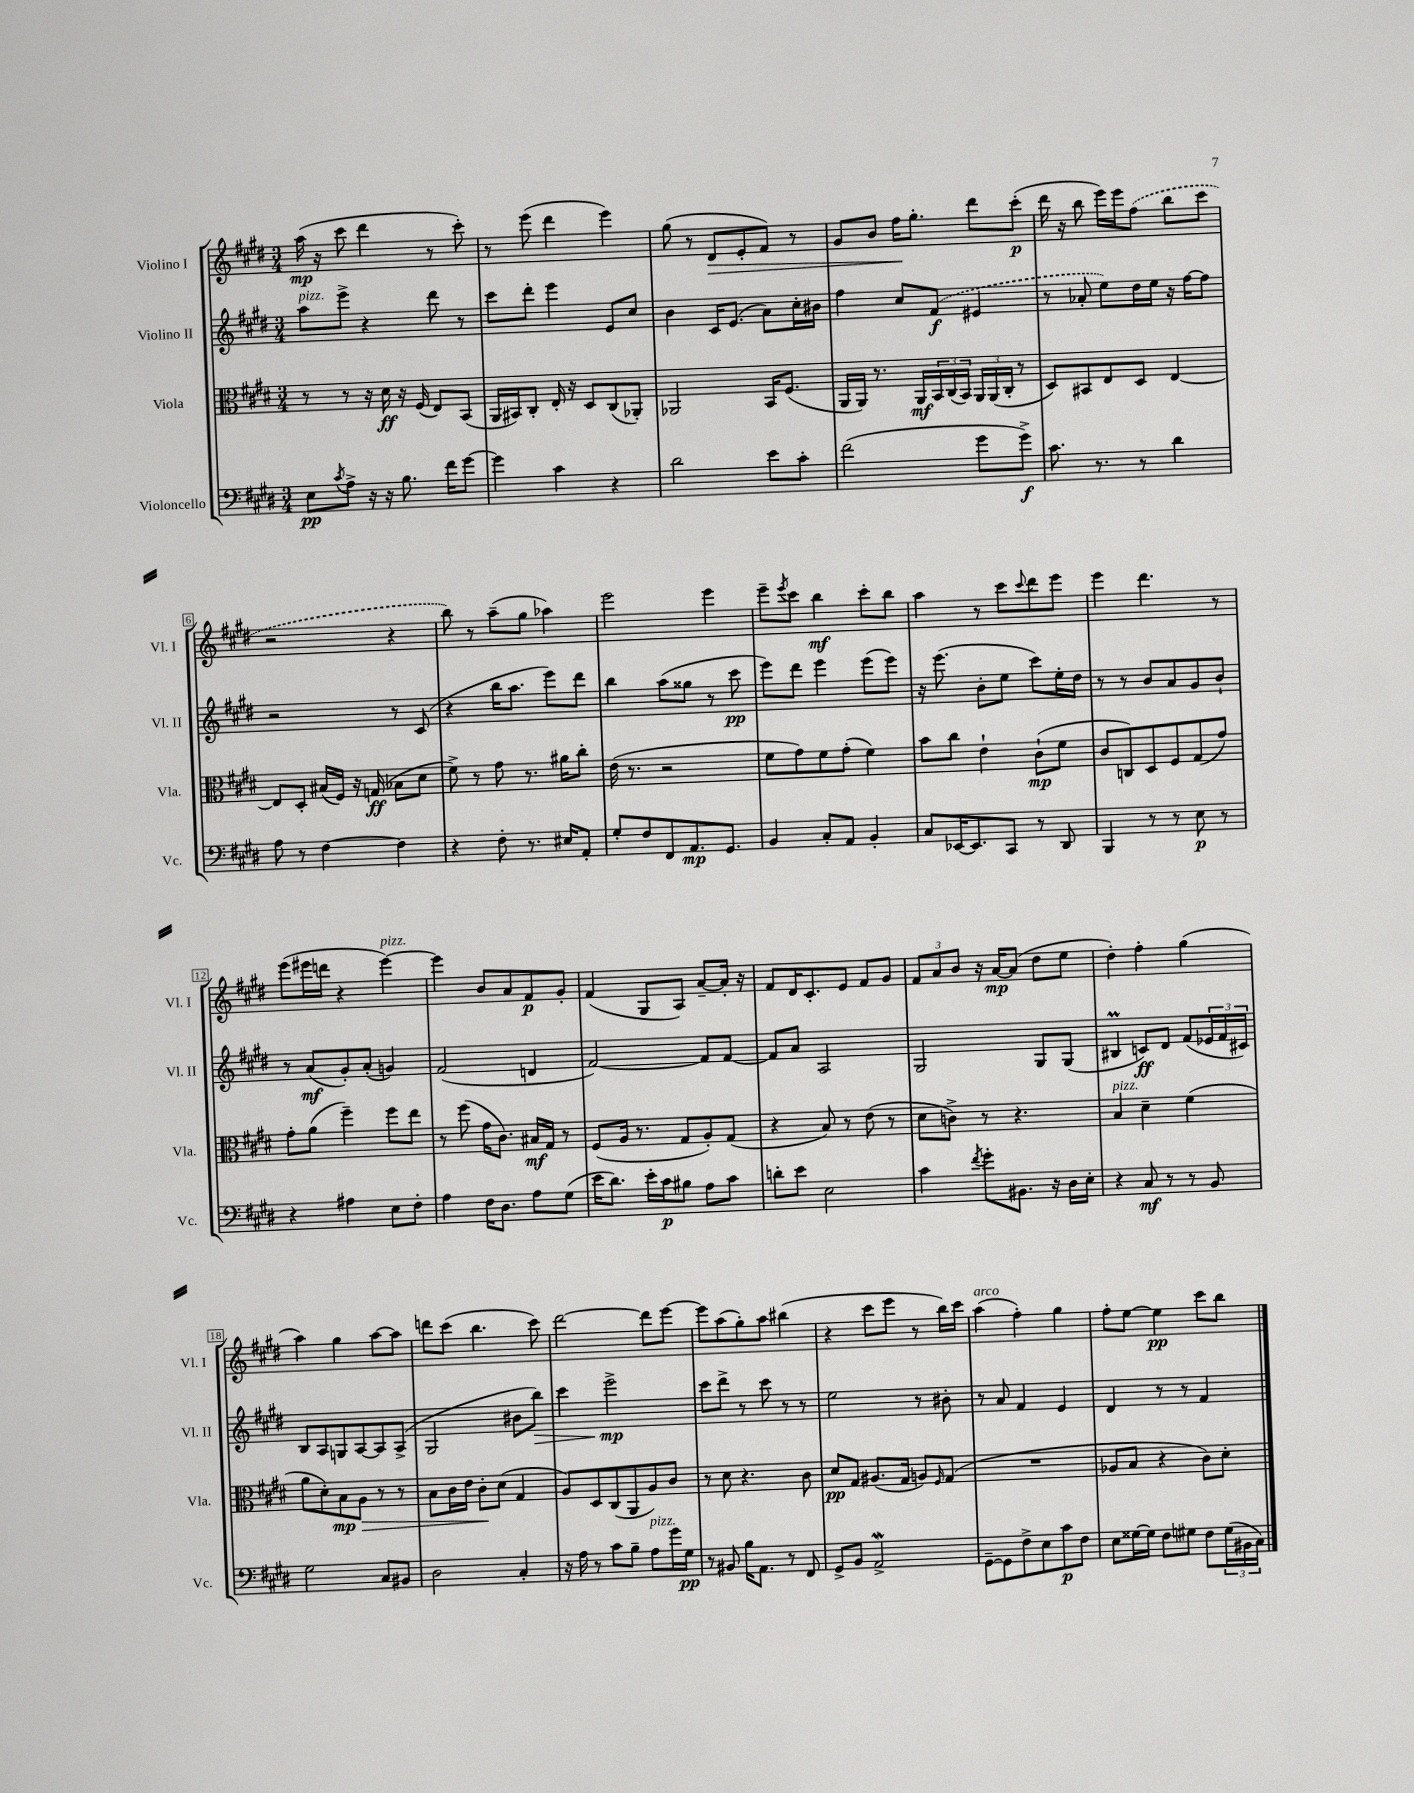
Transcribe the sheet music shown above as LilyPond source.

<<
\new StaffGroup <<
\new Staff = "s0" \with { instrumentName = "Violino I" shortInstrumentName = "Vl. I" } {
    \clef treble \key e \major \numericTimeSignature \time 3/4
    a''16\mp( r16 cis'''8 dis'''4 r8 cis'''8-.) |
    r8 e'''8( dis'''4 e'''4) |
    gis''8( r8 dis'8\> e'8-. fis'8) r8 |
    gis'8 b'8 fis''16\! gis''8.-. dis'''8 cis'''8-.\p( |
    dis'''16 r16 b''8 e'''16) e'''16 \once \slurDashed fis''8( b''8 cis'''8 |
    r2 r4 |
    b''8) r8 a''8--( gis''8 aes''4) |
    e'''2 e'''4 |
    e'''8-- \acciaccatura { e'''8 } cis'''8 b''4\mf cis'''8-. b''8 |
    a''4 r8 cis'''8 \appoggiatura { cis'''8 } dis'''8 e'''8 |
    e'''4 dis'''4. r8 |
    e'''8( eis'''16 d'''16 r4 eis'''4~^\markup { \italic "pizz." }) |
    eis'''4 b'8 a'8 fis'8\p gis'8-. |
    fis'4( gis8 a8) a'8~-- a'16-. r16 |
    fis'8 dis'16 cis'8.-. e'8 fis'8 gis'8 |
    \tuplet 3/2 { fis'8 a'8 b'8 } r16 a'16~\mp a'8( dis''8 e''8 |
    dis''4-.) fis''4-. gis''4( |
    a''4) gis''4 a''8~ a''8 |
    d'''8 cis'''8( b''4. cis'''8) |
    dis'''2~ dis'''8 e'''8~ |
    e'''8 a''8( gis''8-.) a''8 bis''4( |
    r4 cis'''8 e'''8 r8 b''16) cis'''16 |
    a''4^\markup { \italic "arco" }( fis''4-.) gis''4 |
    fis''8-. e''8~ e''4\pp cis'''8 b''8 \bar "|." |
}
\new Staff = "s1" \with { instrumentName = "Violino II" shortInstrumentName = "Vl. II" } {
    \clef treble \key e \major \numericTimeSignature \time 3/4
    a''8^\markup { \italic "pizz." } e'''8-> r4 dis'''8 r8 |
    cis'''8 dis'''8-. e'''4 e'8 cis''8 |
    b'4 cis'16 e'8.( a'8) cis''16-. bis'16 |
    fis''4 cis''8 \once \slurDashed fis'8\f( eis'4 |
    r8 aes'8-. e''8) dis''16 e''16 r16 fis''16~ fis''8 |
    r2 r8 cis'8( |
    r4 b''16 a''8. e'''8) dis'''8 |
    b''4 a''8( gisis''8 r8 cis'''8\pp |
    e'''8) dis'''8 e'''4 e'''8( e'''8) |
    r16 e'''8.( b'8-. e''8 cis'''8) e''16-. dis''16 |
    r8 r8 b'8 a'8 gis'8 b'8-! |
    r8 a'8\mf( gis'8-.) a'8-.( g'4) |
    fis'2( d'4 |
    fis'2~) fis'8 fis'8~ |
    fis'8 a'8 a2 |
    gis2 gis8 gis8( |
    bis4\prall c'8\ff) dis'8 fis'8( \tuplet 3/2 { ees'16 fis'16 cis'16) } |
    b8 a8 g8 a8~ a8 a8->( |
    gis2 bis'8 b''8\>) |
    cis'''4 e'''2->\mp\! |
    cis'''8 dis'''8-> r8 cis'''8 r8 r8 |
    e''2 r8 bis'8-. |
    r8 a'8 fis'4 e'4 |
    dis'4 r8 r8 fis'4 \bar "|." |
}
\new Staff = "s2" \with { instrumentName = "Viola" shortInstrumentName = "Vla." } {
    \clef alto \key e \major \numericTimeSignature \time 3/4
    r8 r8 r16 dis'16\ff r16 fis16( e8) b,8( |
    a,16 bis,16) cis8-. e16-. r16 dis8 cis8( aes,8-.) |
    aes,2 b,16 fis8.( |
    a,16 a,16) r8. a,16\mf \tuplet 3/2 { b,16 cis16( b,16) } \tuplet 3/2 { a,16 a,16( cis16-. } r8 |
    dis8) bis,8 e8 dis8 e4~ |
    e8 dis8-. bis16( fis16) r16 g16\ff( bes8 dis'8 |
    fis'8->) r8 gis'8 r8. ais'16 cis''8-. |
    e'16( r8. r2 |
    fis'8 gis'8) fis'8 gis'8-.( fis'4) |
    b'8 cis''8 e'4-! cis'8-!\mp( fis'8 |
    cis'8 c8) dis8 fis8 gis8( gis'8) |
    gis'8-. a'8( fis''4--) fis''8 e''8 |
    r8 fis''8( gis'16 cis'8.) bis16\mf gis16 r8 |
    fis8( a16 r8. gis8 a8-.) gis8( |
    r4 b8) r8 e'8( r8 |
    dis'8 c'8->) r8 r4. |
    b4^\markup { \italic "pizz." } dis'4-- fis'4( |
    a'8 dis'8-.) b8\mp\> a8 r8 r8 |
    b8 cis'16 e'16 cis'8-.\! dis'8( gis4 |
    a8) dis8 cis8( a,8 a8) cis'8 |
    r8 dis'8 r4. cis'8 |
    dis'8\pp gis8 ais8.( gis16 a8) \grace { fis16 } gis8( |
    R2. |
    aes8 b8 r4 cis'8) dis'8-. \bar "|." |
}
\new Staff = "s3" \with { instrumentName = "Violoncello" shortInstrumentName = "Vc." } {
    \clef bass \key e \major \numericTimeSignature \time 3/4
    e8\pp \acciaccatura { cis'8 } a8-> r16 r16 b8. fis'16 gis'8~ |
    gis'4 cis'4 r4 |
    dis'2 e'8 cis'8-. |
    fis'2( gis'8 gis'8->\f) |
    cis'8. r8. r8 dis'4 |
    a8 r8 fis4~ fis4 |
    r4 fis8-. r8. eis16 a,8-. |
    gis8-. fis8 fis,8 a,8.\mp gis,8. |
    b,4 cis8-. a,8 b,4-. |
    cis8 ees,16~ ees,8. cis,8 r8 dis,8 |
    b,,4 r8 r8 e8\p r8 |
    r4 ais4 e8 fis8-. |
    a4 fis16 dis8. a8 gis8( |
    e'16 dis'8.) e'16-. cis'16\p bis8 a8 cis'8 |
    d'8-. e'8 e2 |
    cis'4 \acciaccatura { fis'8 } gis'8-. bis,8. r16 dis16 e16-. |
    r4 cis8\mf r8 r8 b,8 |
    gis2 cis8 bis,8 |
    dis2 cis4-. |
    r16 a16 r8 cis'8 b8-- a8^\markup { \italic "pizz." } gis'16 gis16\pp |
    r8 bis,8 b16 a,8. r8 fis,8 |
    gis,8-> b,8 a,2->\mordent |
    gis,8~-- gis,8 fis8-> e8 cis'8\p fis8 |
    e8 gisis16~ gisis16 fis8 gis8 fis8 \tuplet 3/2 { gis16( bis,16 cis16) } \bar "|." |
}
>>
>>
\layout { \context { \Score \override BarNumber.stencil = #(make-stencil-boxer 0.1 0.3 ly:text-interface::print) } }
